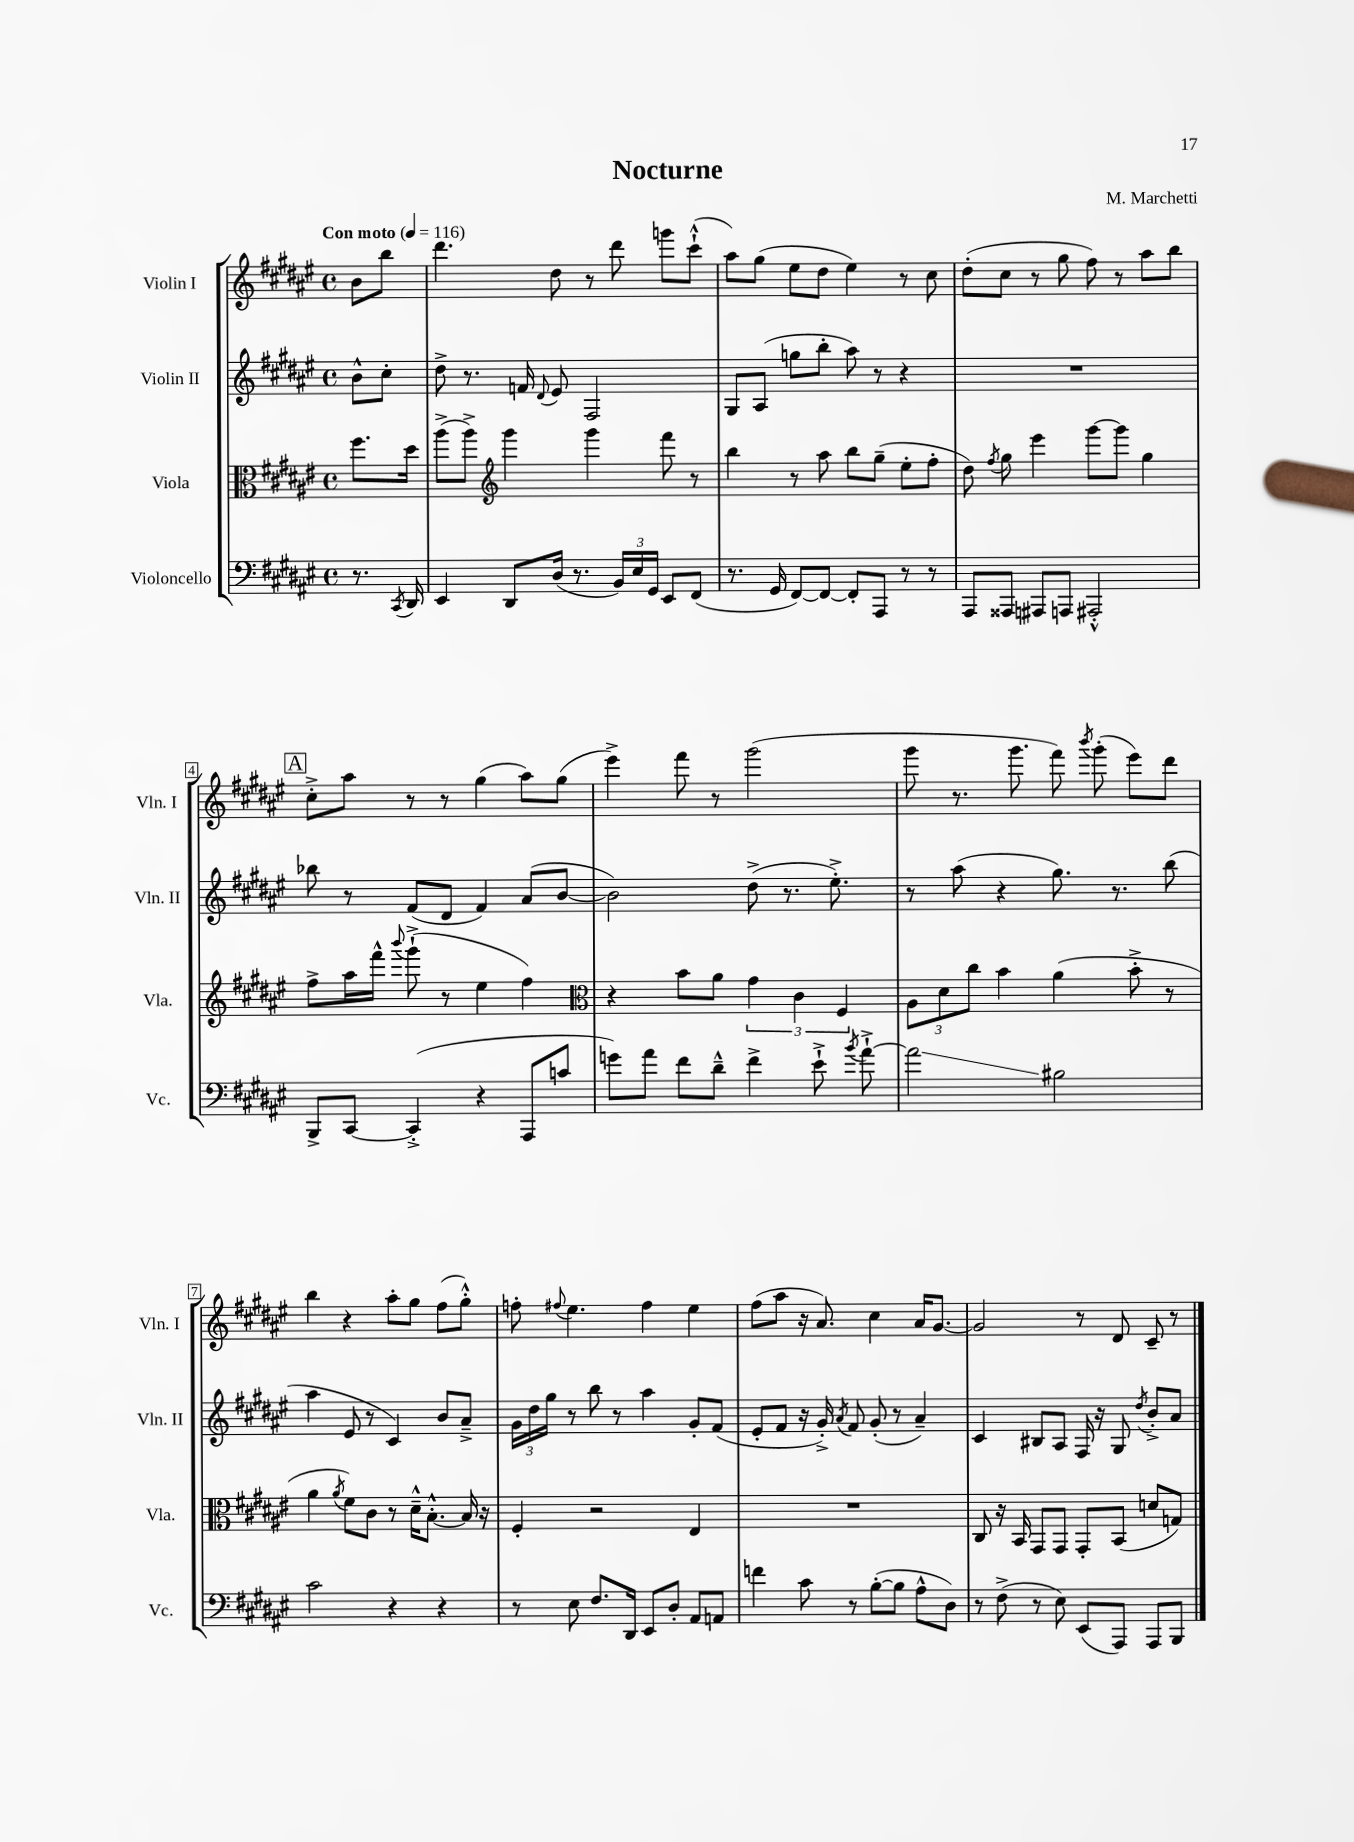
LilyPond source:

\header { title = "Nocturne" composer = "M. Marchetti" }
<<
\new StaffGroup <<
\new Staff = "s0" \with { instrumentName = "Violin I" shortInstrumentName = "Vln. I" } {
    \clef treble \key fis \major \defaultTimeSignature \time 4/4 \partial 4 \tempo "Con moto" 4 = 116
    \autoBeamOff b'8[ b''8] |
    dis'''4. dis''8 r8 dis'''8 g'''8[ cis'''8]-!-^( |
    ais''8[) gis''8]( eis''8[ dis''8] eis''4) r8 cis''8 |
    dis''8[-.( cis''8] r8 gis''8 fis''8) r8 ais''8[ b''8] |
    \mark \markup { \box "A" } cis''8[-.-> ais''8] r8 r8 gis''4( ais''8[) gis''8]( |
    eis'''4->) fis'''8 r8 gis'''2( |
    gis'''8 r8. gis'''8. fis'''8) \acciaccatura { b'''8 } gis'''8-.( eis'''8[) dis'''8] |
    b''4 r4 ais''8[-. gis''8] fis''8[( gis''8]-.-^) |
    f''8-. \appoggiatura { fis''8 } eis''4. fis''4 eis''4 |
    fis''8[( ais''8] r16 ais'8.) cis''4 ais'16[ gis'8.]~ |
    gis'2 r8 dis'8 cis'8-- r8 \bar "|." |
}
\new Staff = "s1" \with { instrumentName = "Violin II" shortInstrumentName = "Vln. II" } {
    \clef treble \key fis \major \defaultTimeSignature \time 4/4 \partial 4
    \autoBeamOff b'8[-^ cis''8]-. |
    dis''8-> r8. f'16 \appoggiatura { dis'8 } eis'8 fis2 |
    gis8[ ais8]( g''8[ b''8]-. ais''8) r8 r4 |
    R1 |
    \mark \markup { \box "A" } bes''8 r8 fis'8[( dis'8] fis'4) ais'8[( b'8]~ |
    b'2) dis''8->( r8. eis''8.-.->) |
    r8 ais''8( r4 gis''8.) r8. b''8( |
    ais''4 eis'8 r8 cis'4) b'8[ ais'8]---> |
    \tuplet 3/2 { gis'16[ dis''16 gis''16] } r8 b''8 r8 ais''4 gis'8[-. fis'8]( |
    eis'8[-. fis'8] r16 gis'16-.->) \acciaccatura { ais'8 } fis'8 gis'8-.( r8 ais'4--) |
    cis'4 bis8[ ais8] fis16 r16 gis8 \acciaccatura { dis''8 } b'8[-.-> ais'8] \bar "|." |
}
\new Staff = "s2" \with { instrumentName = "Viola" shortInstrumentName = "Vla." } {
    \clef alto \key fis \major \defaultTimeSignature \time 4/4 \partial 4
    \autoBeamOff fis''8.[ dis''16] |
    ais''8[->( ais''8]->) \clef treble gis'''4 gis'''4 fis'''8 r8 |
    b''4 r8 ais''8 b''8[ gis''8]--( eis''8[-. fis''8]-. |
    dis''8) \acciaccatura { fis''8 } gis''8 eis'''4 gis'''8[~ gis'''8] gis''4 |
    \mark \markup { \box "A" } fis''8[-> ais''16 fis'''16]-^ \appoggiatura { b'''8 } gis'''8-!->( r8 eis''4 fis''4) |
    \clef alto r4 b'8[ ais'8] \tuplet 3/2 { gis'4 cis'4 fis4 } |
    \tuplet 3/2 { ais8[ dis'8 cis''8] } b'4 ais'4( b'8-.-> r8 |
    ais'4 \acciaccatura { ais'8 } fis'8[) cis'8] r8 dis'16[---^ b8.]~-.-^ b16 r16 |
    fis4-. r2 eis4 |
    R1 |
    cis8 r16 b,16 gis,8[ gis,8] gis,8[-. b,8]( d'8[ g8]) \bar "|." |
}
\new Staff = "s3" \with { instrumentName = "Violoncello" shortInstrumentName = "Vc." } {
    \clef bass \key fis \major \defaultTimeSignature \time 4/4 \partial 4
    \autoBeamOff r8. \acciaccatura { cis,8 } dis,16 |
    eis,4 dis,8[ dis16]( r8. \tuplet 3/2 { b,16[) eis16 gis,16] } eis,8[ fis,8]( |
    r8. gis,16 fis,8[~) fis,8]~ fis,8[-. ais,,8] r8 r8 |
    ais,,8[ aisis,,8] ais,,8[ a,,8] ais,,2-.-^ |
    \mark \markup { \box "A" } b,,8[-> cis,8]~ cis,4-.->( r4 ais,,8[ c'8] |
    g'8[) ais'8] fis'8[ dis'8]---^ fis'4-> eis'8-!-> \acciaccatura { b'8 } ais'8~-!-> |
    ais'2\glissando bis2 |
    cis'2 r4 r4 |
    r8 eis8 fis8.[ dis,16] eis,8[ dis8]-. ais,8[ a,8] |
    f'4 cis'8 r8 b8[~-.( b8] ais8[-^ dis8]) |
    r8 fis8->( r8 eis8) eis,8[( ais,,8]) ais,,8[ b,,8] \bar "|." |
}
>>
>>
\layout { \context { \Score \override BarNumber.stencil = #(make-stencil-boxer 0.1 0.3 ly:text-interface::print) } }
